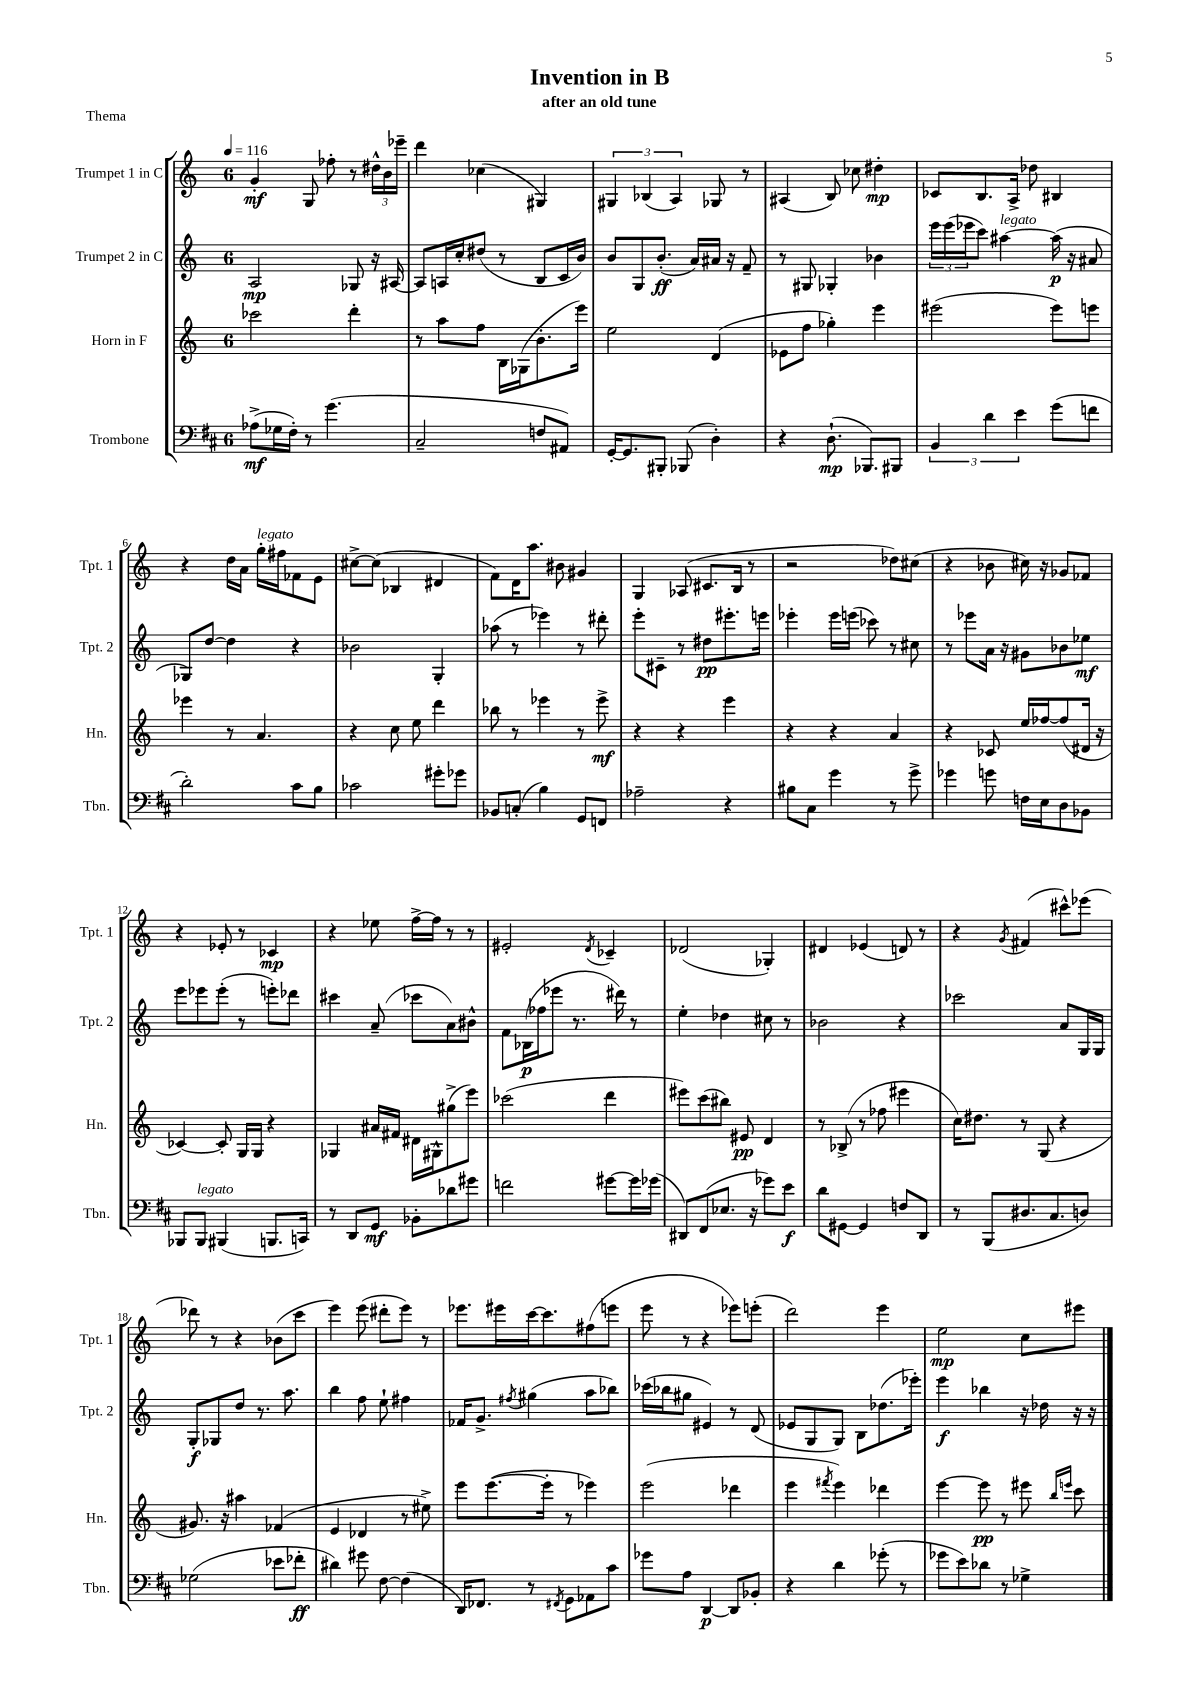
\header { title = "Invention in B" subtitle = "after an old tune" piece = "Thema" }
<<
\new StaffGroup <<
\new Staff = "s0" \with { instrumentName = "Trumpet 1 in C" shortInstrumentName = "Tpt. 1" } {
    \clef treble \key c \major \once \override Staff.TimeSignature.style = #'single-digit \time 6/8 \tempo 4 = 116
    g'4-.\mf g8 fes''8-. r8 \tuplet 3/2 { dis''16-^ b'16 ees'''16-- } |
    d'''4 ces''4( gis4) |
    \tuplet 3/2 { gis4 bes4( a4) } ges8 r8 |
    ais4( b8) ces''8 dis''4-.\mp |
    ces'8 b8. a16-> des''8 bis4 |
    r4 d''16 a'16 g''16-.^\markup { \italic "legato" } fis''16 fes'8 e'8 |
    cis''8~-> cis''8( bes4 dis'4 |
    f'8) d'16 a''8. bis'8 gis'4 |
    g4 aes8( cis'8. b16 r8 |
    r2 des''8) cis''8( |
    r4 bes'8 cis''16) r16 ges'8 fes'8 |
    r4 ees'8-. r8 ces'4\mp |
    r4 ees''8 f''16~-> f''16 r8 r8 |
    eis'2-. \acciaccatura { d'8 } ces'4-- |
    des'2( ges4-.) |
    dis'4 ees'4( d'8) r8 |
    r4 \acciaccatura { g'8 } fis'4( cis'''8-^) ees'''8( |
    des'''8) r8 r4 bes'8( c'''8 |
    e'''4) e'''8( dis'''8-. e'''8) r8 |
    ees'''8. eis'''16 c'''16~ c'''8. fis''8( e'''8 |
    e'''8 r8 r4 ees'''8) e'''8-.( |
    d'''2) e'''4 |
    e''2\mp c''8 eis'''8 \bar "|." |
}
\new Staff = "s1" \with { instrumentName = "Trumpet 2 in C" shortInstrumentName = "Tpt. 2" } {
    \clef treble \key c \major \once \override Staff.TimeSignature.style = #'single-digit \time 6/8
    a2\mp ges8 r16 ais16~ |
    ais8 a16 c''16-. dis''8( r8 b8 c'16 b'16) |
    b'8 g8 b'8.-.\ff( a'16) ais'16 r16 f'8-- |
    r8 gis8 ges4-. bes'4 |
    \tuplet 3/2 { e'''16 e'''16( ees'''16 } c'''8) ais''4~^\markup { \italic "legato" } ais''16\p( r16 ais'8 |
    ges8) d''8~ d''4 r4 |
    bes'2 g4-. |
    aes''8( r8 ees'''4) r8 dis'''8-. |
    e'''8-. cis'8-- r8 dis''8\pp eis'''8.-. e'''16 |
    ees'''4-. ees'''16 e'''16( ces'''8) r8 cis''8 |
    r8 ees'''8 a'16 r16 gis'8 bes'8 ees''8\mf |
    e'''8 ees'''8 ees'''8-.( r8 e'''8-.) des'''8 |
    cis'''4 a'8--( ces'''8 a'8) bis'8-^ |
    f'8 bes16\p( fes''16 ees'''8 r8. dis'''16) r8 |
    e''4-. des''4 cis''8 r8 |
    bes'2 r4 |
    ces'''2 a'8 g16 g16 |
    g8-.\f ges8 d''8 r8. a''8. |
    b''4 f''8 e''8-! fis''4 |
    fes'16 g'8.-> \acciaccatura { fis''8 } gis''4( a''8 bes''8) |
    ces'''16( bes''16 gis''8 eis'4) r8 d'8( |
    ees'8 g8 g8) b8 des''8.( ees'''16-.) |
    e'''4\f bes''4 r16 des''16 r16 r16 \bar "|." |
}
\new Staff = "s2" \with { instrumentName = "Horn in F" shortInstrumentName = "Hn." } {
    \clef treble \key c \major \once \override Staff.TimeSignature.style = #'single-digit \time 6/8
    ces'''2 d'''4-. |
    r8 a''8 f''8 b16 ges16( b'8.-. e'''16) |
    e''2 d'4( |
    ees'8 f''8 ges''4-.) e'''4 |
    eis'''2( eis'''8) e'''8 |
    ees'''4 r8 a'4. |
    r4 c''8 e''8 d'''4 |
    bes''8 r8 ees'''4 r8 ees'''8->\mf |
    r4 r4 e'''4 |
    r4 r4 a'4 |
    r4 ces'8 e''16 fes''16~ fes''8( dis'16 r16 |
    ces'4~) ces'8-. g16 g16 r4 |
    ges4 ais'16 fis'16 dis'16 gis16-^ gis''8->( e'''8) |
    ces'''2( d'''4 |
    eis'''8) c'''8( bis''8) eis'8\pp d'4 |
    r8 bes8->( r8 fes''8 eis'''4 |
    c''16) dis''8. r8 g8( r4 |
    gis'8.) r16 ais''4 fes'4( |
    e'4 des'4 r8 eis''8->) |
    e'''8 e'''8.~( e'''16-. r8 ees'''4) |
    e'''2( des'''4 |
    e'''4 \acciaccatura { fis'''8 } e'''4) des'''4 |
    e'''4~ e'''8\pp r8 eis'''8 \grace { b''16 e'''16 } c'''8 \bar "|." |
}
\new Staff = "s3" \with { instrumentName = "Trombone" shortInstrumentName = "Tbn." } {
    \clef bass \key d \major \once \override Staff.TimeSignature.style = #'single-digit \time 6/8
    aes8->\mf( ges16 fis16-.) r8 g'4.( |
    cis2-- f8 ais,8) |
    g,16~-. g,8. bis,,8-. bes,,8( d4-.) |
    r4 d8.-!\mp( bes,,8.) bis,,8 |
    \tuplet 3/2 { b,4 d'4 e'4 } g'8( f'8 |
    d'2-.) cis'8 b8 |
    ces'2 gis'8-. ges'8 |
    bes,8 c8-.( b4) g,8 f,8 |
    aes2-- r4 |
    bis8 cis8 g'4 r8 g'8-> |
    ges'4 g'8 f16 e16 d8 bes,8 |
    bes,,8 bes,,8^\markup { \italic "legato" } bis,,4( b,,8. c,16) |
    r8 d,8 g,8\mf bes,8-. des'8 gis'8 |
    f'2 gis'8~ gis'16 ges'16( |
    dis,8) fis,8( ees8. r16 ges'8) e'8\f |
    d'8 gis,8~ gis,4 f8 d,8 |
    r8 b,,8( dis8. cis8. d8) |
    ges2( ees'8 fes'8-.\ff |
    dis'4) gis'8 fis8~ fis4( |
    d,16) fes,8. r8 \acciaccatura { fis,8 } g,8 aes,8 cis'8 |
    ges'8 a8 d,4~\p d,8 bes,8-. |
    r4 d'4 ges'8-.( r8 |
    ges'8 e'8) des'8 r8 ges4-> \bar "|." |
}
>>
>>
